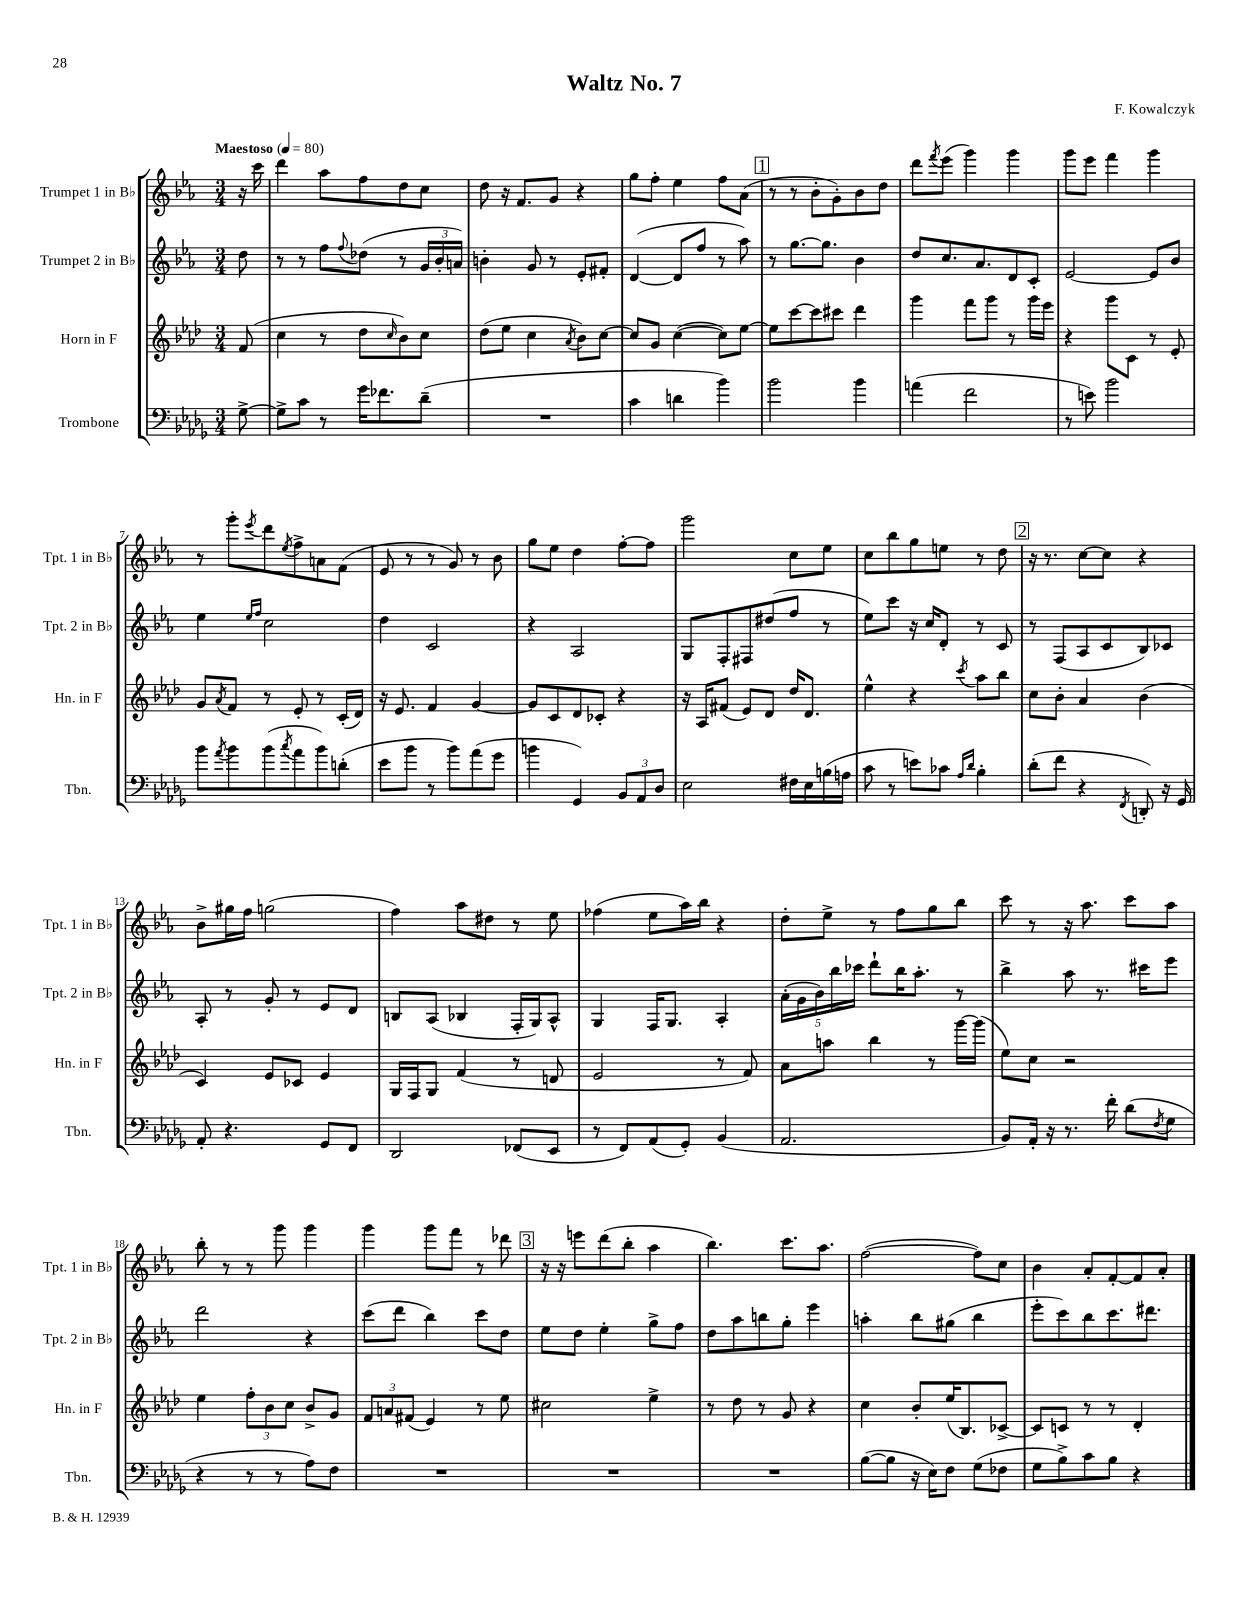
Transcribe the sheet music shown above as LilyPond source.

\header { title = "Waltz No. 7" composer = "F. Kowalczyk" }
<<
\new StaffGroup <<
\new Staff = "s0" \with { instrumentName = "Trumpet 1 in Bb" shortInstrumentName = "Tpt. 1 in Bb" } {
    \clef treble \key ees \major \numericTimeSignature \time 3/4 \partial 8 \tempo "Maestoso" 4 = 80
    r16 c'''16 |
    d'''4 aes''8 f''8 d''8 c''8 |
    d''8 r16 f'8. g'8 r4 |
    g''8 f''8-. ees''4 f''8 aes'8( |
    \mark \markup { \box "1" } r8 r8 bes'8-. g'8-.) bes'8 d''8 |
    d'''8 \acciaccatura { f'''8 } ees'''8( g'''4) g'''4 |
    g'''8 ees'''8 f'''4 g'''4 |
    r8 g'''8-. \acciaccatura { ees'''8 } d'''8 \acciaccatura { ees''8 } f''8-> a'8 f'8( |
    ees'8 r8 r8 g'8) r8 bes'8 |
    g''8 ees''8 d''4 f''8~-. f''8 |
    g'''2 c''8 ees''8 |
    c''8 bes''8 g''8 e''8 r8 d''8 |
    \mark \markup { \box "2" } r16 r8. c''8~ c''8 r4 |
    bes'8-> gis''16 f''16 g''2( |
    f''4) aes''8 dis''8 r8 ees''8 |
    fes''4( ees''8 aes''16) bes''16 r4 |
    d''8-. ees''8-> r8 f''8 g''8 bes''8 |
    c'''8 r8 r16 aes''8. c'''8 aes''8 |
    bes''8-. r8 r8 g'''8 g'''4 |
    g'''4 g'''8 f'''8 r8 des'''8 |
    \mark \markup { \box "3" } r16 r16 e'''8 d'''8( bes''8-. aes''4 |
    bes''4.) c'''8. aes''8. |
    f''2~( f''8) c''8 |
    bes'4 aes'8-. f'8~-. f'8 aes'8-. \bar "|." |
}
\new Staff = "s1" \with { instrumentName = "Trumpet 2 in Bb" shortInstrumentName = "Tpt. 2 in Bb" } {
    \clef treble \key ees \major \numericTimeSignature \time 3/4 \partial 8
    d''8 |
    r8 r8 f''8 \appoggiatura { f''8 } des''8( r8 \tuplet 3/2 { g'16 bes'16-. a'16) } |
    b'4-. g'8 r8 ees'8-. fis'8-. |
    d'4~( d'8 f''8 r8 aes''8) |
    \mark \markup { \box "1" } r8 g''8.~ g''8. bes'4 |
    d''8 c''8. aes'8. d'8 c'8-. |
    ees'2~ ees'8 bes'8 |
    ees''4 \grace { ees''16 f''16 } c''2 |
    d''4 c'2 |
    r4 aes2 |
    g8 f8-. fis8 dis''8( f''8 r8 |
    ees''8) c'''8 r16 c''16 d'8-. r8 c'8 |
    \mark \markup { \box "2" } r8 f8( aes8 c'8 bes8) ces'8 |
    aes8-. r8 g'8-. r8 ees'8 d'8 |
    b8 aes8( bes4 f16-. g16) aes8-^ |
    g4 f16 g8. aes4-. |
    \tuplet 5/4 { aes'16-.( g'16 bes'16) bes''16 ces'''16 } d'''8-! bes''16 aes''8.-. r8 |
    bes''4-> aes''8 r8. cis'''16 ees'''8 |
    d'''2 r4 |
    c'''8( d'''8 bes''4) c'''8 d''8 |
    \mark \markup { \box "3" } ees''8 d''8 ees''4-. g''8-> f''8 |
    d''8 aes''8 b''8 g''8-. ees'''4 |
    a''4-. bes''8 gis''8( bes''4 |
    ees'''8-. c'''8) bes''8 c'''8. dis'''8. \bar "|." |
}
\new Staff = "s2" \with { instrumentName = "Horn in F" shortInstrumentName = "Hn. in F" } {
    \clef treble \key aes \major \numericTimeSignature \time 3/4 \partial 8
    f'8( |
    c''4 r8 des''8 \grace { c''16 } bes'8) c''8 |
    des''8( ees''8 c''4 \acciaccatura { aes'8 } bes'8) c''8~ |
    c''8 g'8 c''4~( c''8) ees''8~ |
    \mark \markup { \box "1" } ees''8 c'''8~ c'''8 cis'''8 des'''4 |
    g'''4 f'''8 g'''8 r8 g'''16 ees'''16 |
    r4 g'''8 c'8 r8 ees'8-. |
    g'8 \acciaccatura { aes'8 } f'8 r8 ees'8-. r8 c'16-.( des'16) |
    r16 ees'8. f'4 g'4~ |
    g'8 c'8 des'8 ces'8-. r4 |
    r16 aes16 fis'8( ees'8) des'8 des''16 des'8. |
    ees''4-^ r4 \acciaccatura { c'''8 } aes''8 bes''8 |
    \mark \markup { \box "2" } c''8 bes'8-. aes'4 bes'4( |
    c'4) ees'8 ces'8 ees'4 |
    g16 f16 g8 f'4( r8 d'8 |
    ees'2 r8 f'8) |
    aes'8 a''8 bes''4 r8 g'''16~ g'''16( |
    ees''8) c''8 r2 |
    ees''4 \tuplet 3/2 { f''8-. bes'8 c''8 } bes'8-> g'8 |
    \tuplet 3/2 { f'8 a'8 fis'8( } ees'4) r8 ees''8 |
    \mark \markup { \box "3" } cis''2 ees''4-> |
    r8 des''8 r8 g'8 r4 |
    c''4 bes'8-. ees''16( bes8.) ces'8~-> |
    ces'8 c'8 r8 r8 des'4-. \bar "|." |
}
\new Staff = "s3" \with { instrumentName = "Trombone" shortInstrumentName = "Tbn." } {
    \clef bass \key des \major \numericTimeSignature \time 3/4 \partial 8
    ges8~-> |
    ges8-> c'8 r8 ges'16 fes'8. des'8--( |
    R2. |
    c'4 d'4 bes'4) |
    \mark \markup { \box "1" } bes'2 bes'4 |
    a'4( f'2 |
    r8 e'8) bes'2 |
    bes'8 \acciaccatura { aes'8 } bes'8 bes'8( \acciaccatura { c''8 } aes'8 bes'8) d'8-.( |
    ees'8 bes'8 r8 bes'8) aes'8( ges'8 |
    b'4 ges,4) \tuplet 3/2 { bes,8 aes,8 des8 } |
    ees2 fis16 ees16 b16( a16 |
    c'8 r8 e'8) ces'8 \grace { aes16 des'16 } bes4-. |
    \mark \markup { \box "2" } des'8-.( f'8 r4 \acciaccatura { f,8 } d,8-.) r16 ges,16 |
    aes,8-. r4. ges,8 f,8 |
    des,2 fes,8( ees,8 |
    r8 f,8) aes,8( ges,8-.) bes,4( |
    aes,2. |
    bes,8) aes,16-. r16 r8. f'16-. des'8( \acciaccatura { f8 } ges8 |
    r4 r8 r8 aes8) f8 |
    R2. |
    \mark \markup { \box "3" } R2. |
    R2. |
    bes8~( bes8 r16 ees16) f8 ges8( fes8 |
    ges8 bes8->) c'8 bes8 r4 \bar "|." |
}
>>
>>
